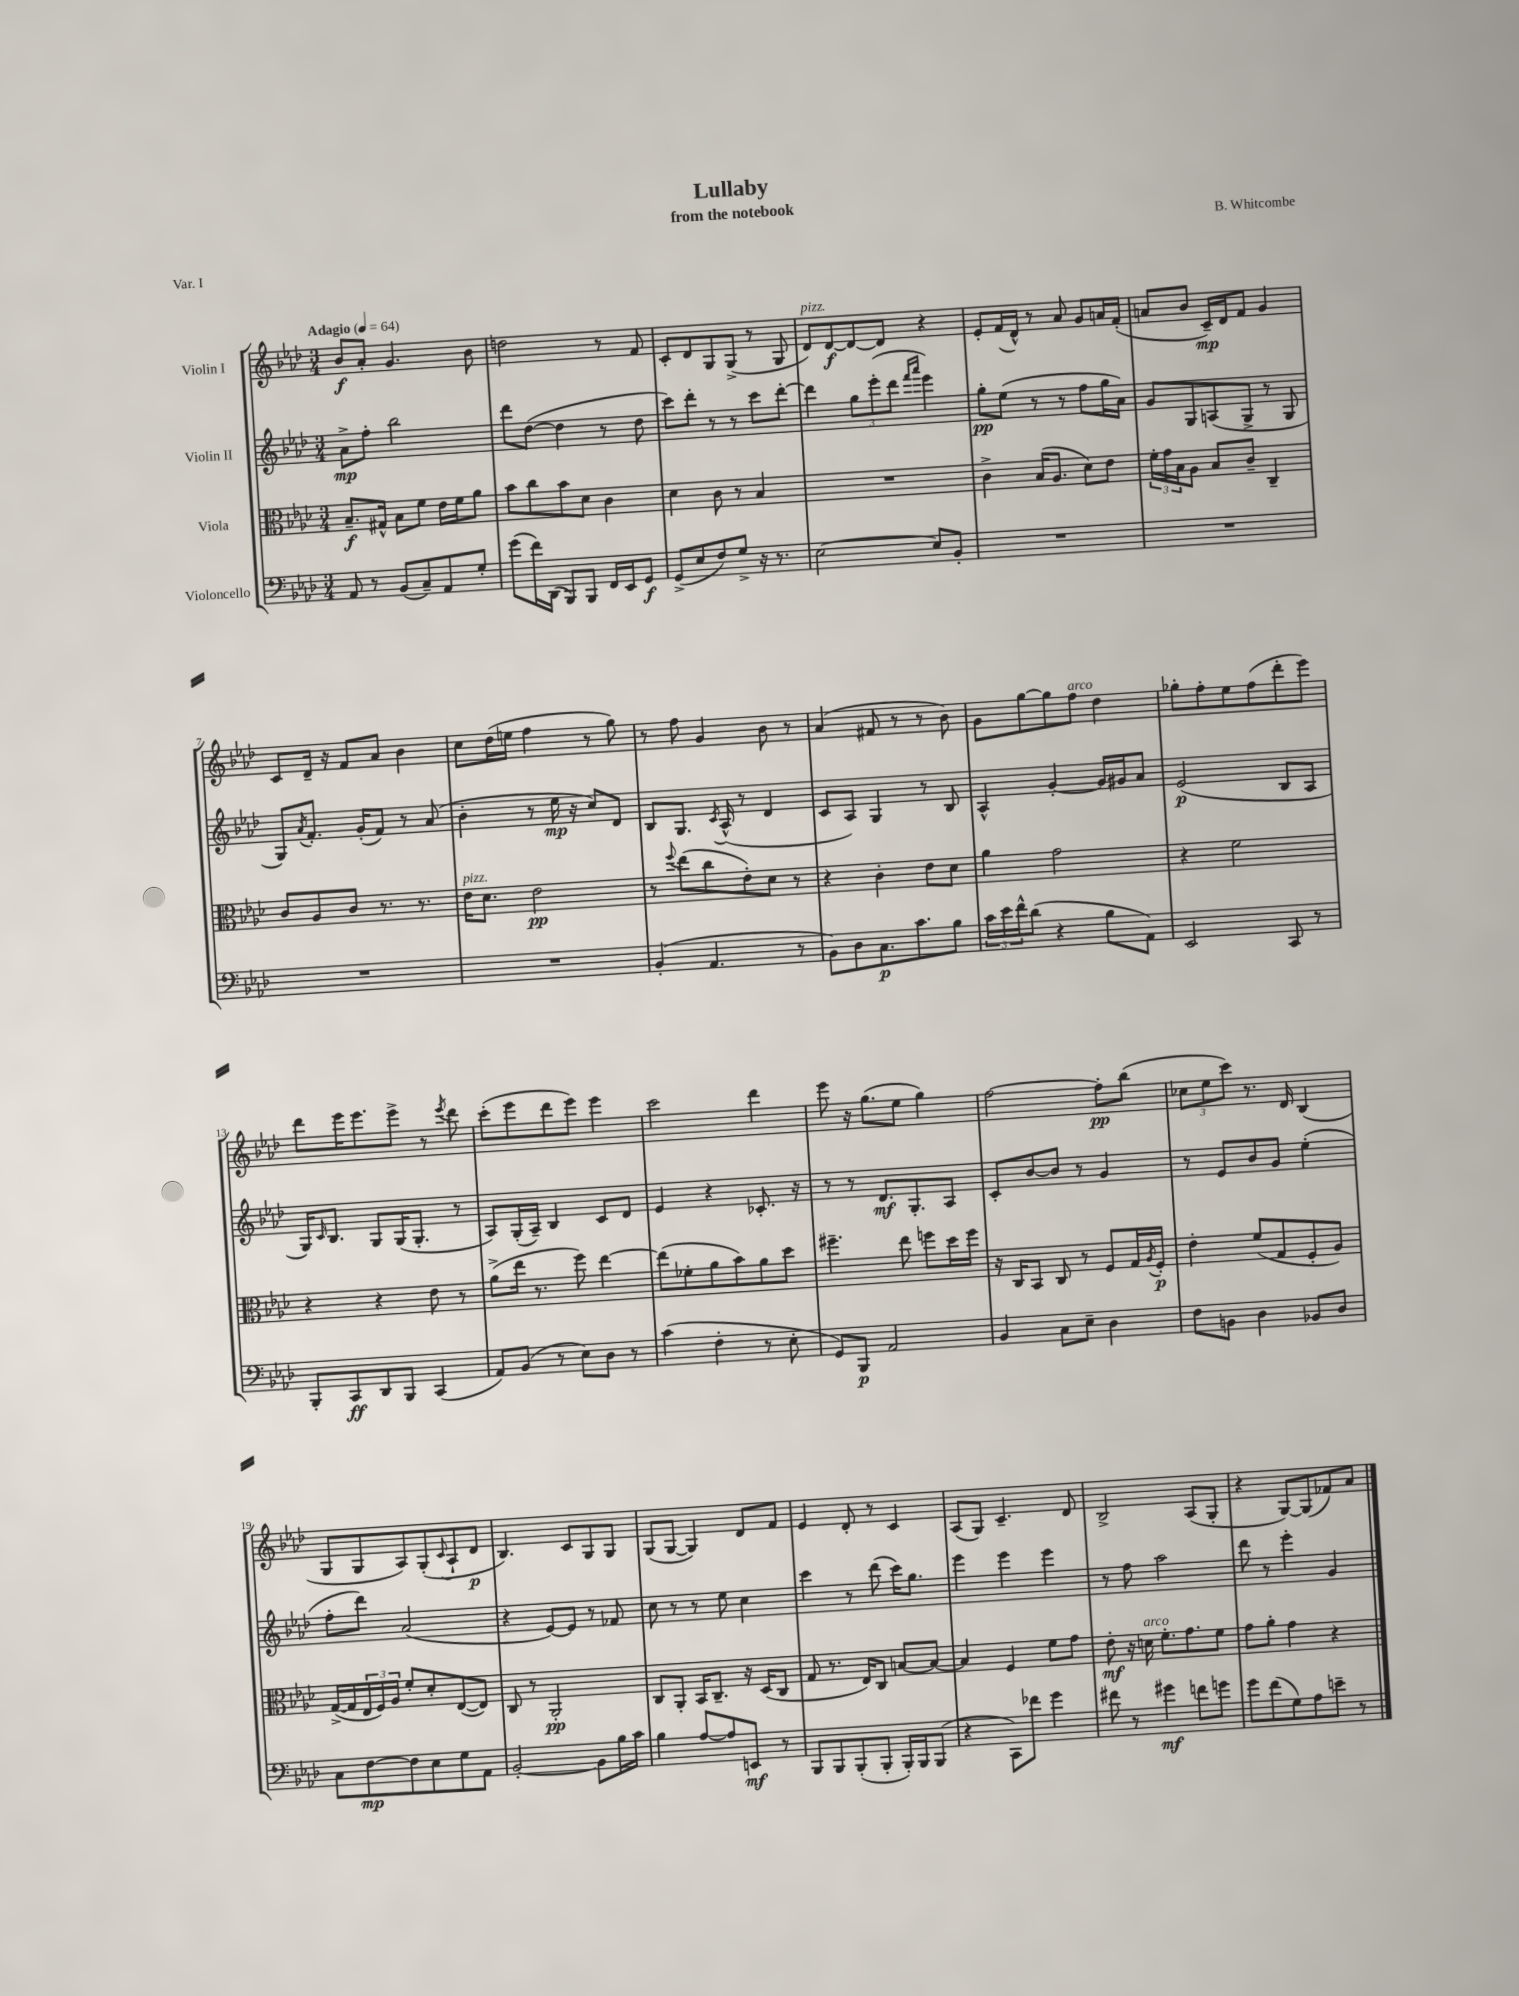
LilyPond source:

\header { title = "Lullaby" composer = "B. Whitcombe" subtitle = "from the notebook" piece = "Var. I" }
<<
\new StaffGroup <<
\new Staff = "s0" \with { instrumentName = "Violin I" } {
    \clef treble \key aes \major \numericTimeSignature \time 3/4 \tempo "Adagio" 4 = 64
    bes'8\f aes'8-. g'4. bes'8 |
    d''2 r8 f'8 |
    c'8-. des'8 g8 g8->( r8 g8 |
    des'8^\markup { \italic "pizz." }) des'8~\f des'8~ des'8 r4 |
    ees'8-. f'16( des'16-^) r8 aes'8 g'8 a'16 f'16-.( |
    a'8 bes'8 c'16--\mp) des'16 f'8 g'4 |
    c'8 des'16-- r16 f'8 aes'8 bes'4 |
    c''8 des''16( e''16 f''4 r8 g''8) |
    r8 f''8 g'4 bes'8 r8 |
    aes'4( fis'8 r8 r8 bes'8) |
    g'8 g''8~ g''8 f''8^\markup { \italic "arco" } des''4 |
    ges''8-. f''8-. ees''8 f''8( des'''8-. ees'''8) |
    des'''8 ees'''16 ees'''8. ees'''8-> r8 \acciaccatura { ees'''8 } des'''8 |
    c'''8-.( ees'''8 des'''8 ees'''8) ees'''4 |
    c'''2 des'''4 |
    ees'''8 r16 g''8.( ees''8 g''4) |
    f''2~ f''8-.\pp bes''8( |
    \tuplet 3/2 { ces''8 ees''8 c'''8) } r8. des'16 bes4( |
    g8 g8 aes8) g8-.( \appoggiatura { c'8 } aes8-! des'8\p |
    bes4.) c'8 g8 g8 |
    g8( g8~ g4) des'8 f'8 |
    ees'4 des'8-. r8 c'4 |
    aes8( g8) c'4.-- des'8 |
    bes2-> aes8( g8-. |
    r4 g8~) g8( fes'8) aes'8 \bar "|." |
}
\new Staff = "s1" \with { instrumentName = "Violin II" } {
    \clef treble \key aes \major \numericTimeSignature \time 3/4
    aes'8->\mp f''8-. bes''2 |
    des'''8 des''8~( des''4 r8 des''8 |
    c'''8) des'''8-. r8 r8 c'''8 des'''8~-. |
    des'''4 \tuplet 3/2 { g''8 ees'''8-.( des'''8 } \grace { f'''16 aes'''16 } ees'''4) |
    g''8-.\pp ees''8( r8 r8 f''8 g''16 aes'16) |
    g'8 g8 a8( g8-> r8 g8 |
    g8) \acciaccatura { aes'8 } f'8.-. g'16-.( f'8) r8 aes'8( |
    bes'4-. r8 ees''16\mp r16 c''8) des'8 |
    bes8 g8. \acciaccatura { c'8 } aes16-^( r8 des'4 |
    c'8 aes8) g4 r8 bes8 |
    aes4-^ g'4~-. g'16 gis'16 aes'8 |
    ees'2\p( bes8 aes8 |
    g16) \grace { c'16 } bes8. g8 g16( g8.-. r8 |
    aes8) g16-.( aes16--) bes4 c'8 des'8 |
    ees'4 r4 ces'8.-. r16 |
    r8 r8 des'8.\mf g8.-. aes8 |
    c'8-. bes'8~ bes'8 r8 g'4 |
    r8 ees'8 bes'8 g'8 ees''4-.( |
    f''8-. des'''8) aes'2( |
    r4 ees'8~) ees'8 r8 fes'8 |
    c''8 r8 r8 ees''8 c''4 |
    c'''4 r8 des'''8( c'''16) g''8. |
    ees'''4 ees'''4 ees'''4 |
    r8 f''8 aes''2 |
    des'''8 r8 ees'''4-. g'4 \bar "|." |
}
\new Staff = "s2" \with { instrumentName = "Viola" } {
    \clef alto \key aes \major \numericTimeSignature \time 3/4
    bes8.--\f gis16-^ bes8 f'8 ees'16 f'16 aes'8 |
    bes'8 c''8 bes'8 des'8 c'4 |
    des'4 c'8 r8 bes4 |
    R2. |
    c'4-> bes16( aes8. des'8) ees'8 |
    \tuplet 3/2 { f'16-. g'16 bes16 } aes8 bes8 c'8-- c4-- |
    c'8 aes8 c'8 r8. r8. |
    ees'16^\markup { \italic "pizz." } des'8. ees'2\pp |
    r8 \appoggiatura { f''8 } ees''8( c''8 ees'8-.) des'8 r8 |
    r4 c'4-. ees'8 des'8 |
    aes'4 g'2 |
    r4 f'2 |
    r4 r4 ees'8 r8 |
    aes'8->( ees''16 r8. f''8) ees''4~ |
    ees''8( fes'8-. aes'8 bes'8) aes'8 des''8 |
    fis''4.-- ees''8 f''8 des''16 f''16 |
    r16 c16 bes,8 c8 r8 f8 g16 \acciaccatura { aes8 } f16-.\p |
    ees'4-. f'8( g8 f8-. aes8) |
    g16~->( g16 \tuplet 3/2 { ees16 f16) aes16 } f'8-. des'8-. ees8~( ees8) |
    c8 r8 aes,2-.\pp |
    c8 aes,8-. bes,16 c8.-- r16 des16( c8 |
    g8 r8. ees16) c8 b8~ b8~ |
    b4 f4 f'8 g'8 |
    ees'8-.\mf r16 d'16^\markup { \italic "arco" } f'8.-. g'8. f'8 |
    g'8 aes'8-. g'4 r4 \bar "|." |
}
\new Staff = "s3" \with { instrumentName = "Violoncello" } {
    \clef bass \key aes \major \numericTimeSignature \time 3/4
    aes,8 r8 bes,8( c8--) aes,8 g8-. |
    g'8( f'16) des,16( bes,,8) bes,,8 f,16 ees,16 g,8\f |
    g,8->( ees8 f8) g8-> r16 r8. |
    ees2~ ees8 bes,8-. |
    R2. |
    R2. |
    R2. |
    R2. |
    bes,4-.( aes,4. r8 |
    bes,8) des8 c8.\p c'8. bes8 |
    \tuplet 3/2 { c'16 ees'16 f'16-^ } des'8( r4 bes8 aes,8) |
    ees,2 c,8 r8 |
    bes,,8-. c,8\ff des,8 bes,,8 c,4( |
    aes,8) bes,8( r8 ees8) des8 r8 |
    c'4( f4-. r8 ees8-. |
    g,8) bes,,8\p aes,2 |
    bes,4 c8 ees8-- des4 |
    f8 b,8 des4 bes,8 des8 |
    c8 f8~\mp f8 ees8 g8 aes,8 |
    bes,2~-. bes,8 bes16 c'16 |
    bes4 aes8~ aes8 e,8\mf r8 |
    bes,,8 bes,,8 bes,,8-.( bes,,8-. bes,,16-.) bes,,16 bes,,8( |
    r4 c,8) fes'8 g'4 |
    fis'8 r8 gis'4\mf f'8 g'8 |
    g'8 f'8( g8) aes8 e'8-- r8 \bar "|." |
}
>>
>>
